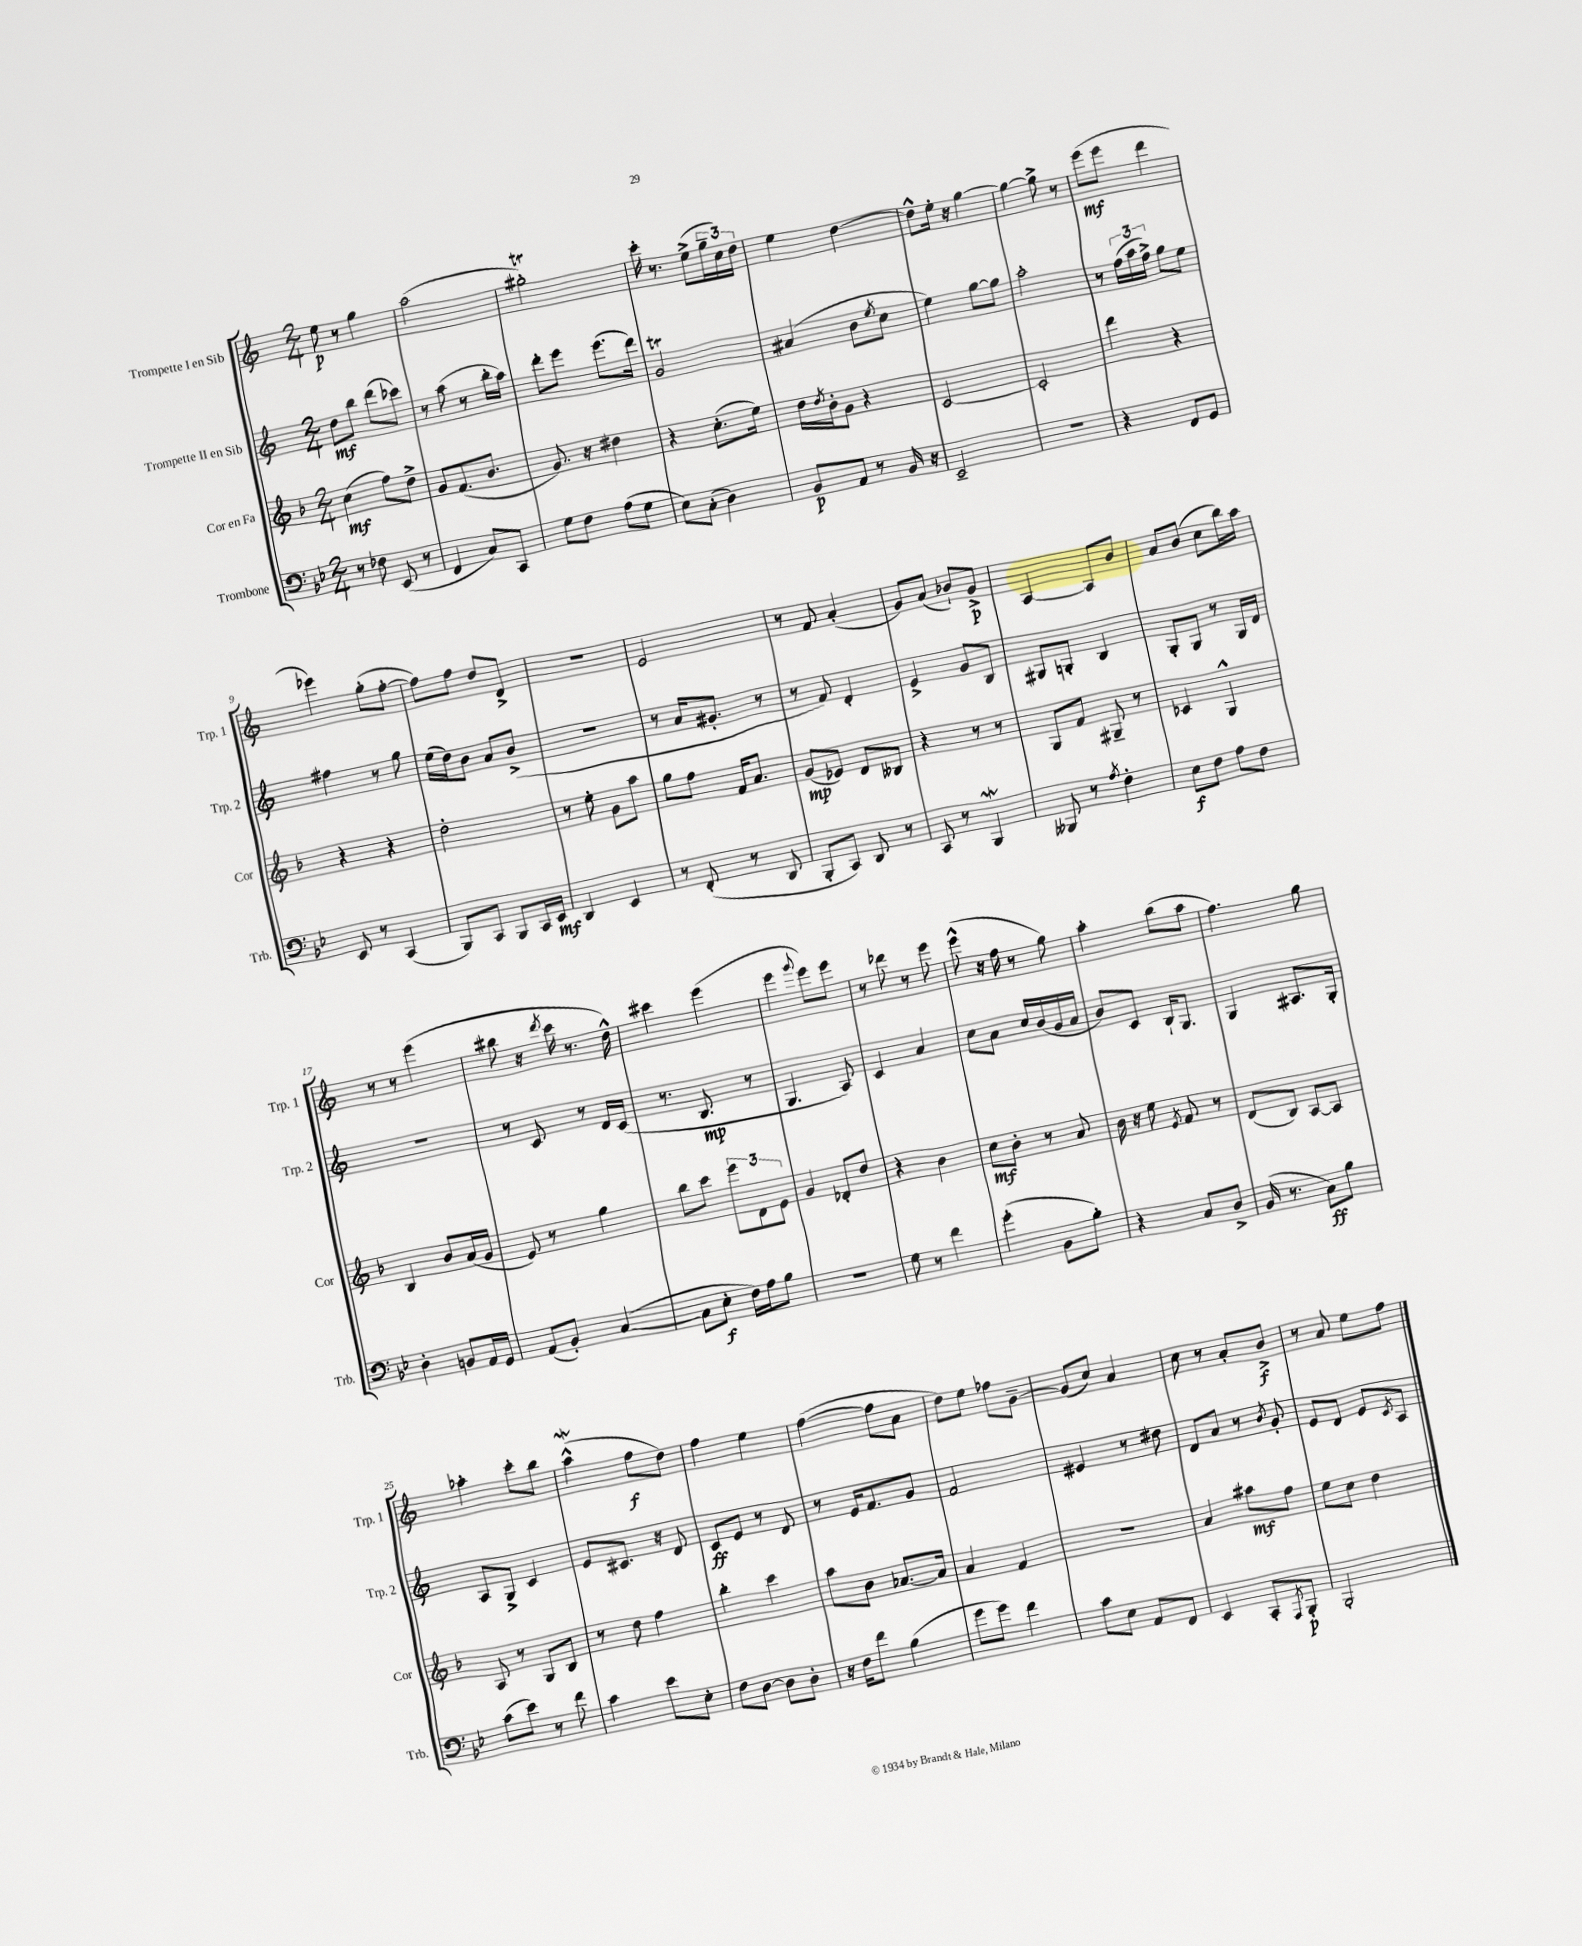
<<
\new StaffGroup <<
\new Staff = "s0" \with { instrumentName = "Trompette I en Sib" shortInstrumentName = "Trp. 1" } {
    \clef treble \key c \major \numericTimeSignature \time 2/4
    e''8\p r8 g''4 |
    a''2( |
    gis''2-.\trill) |
    c'''16-. r8. e''8->( \tuplet 3/2 { g''16-- c''16) d''16 } |
    e''4 d''4~ |
    d''8-^ e''16-. r16 g''4~ |
    g''4~ g''8-> r8 |
    e'''8\mf( e'''8 d'''4 |
    ees'''4) g''8-.( f''8~-. |
    f''8) f''8 d''8 d'8-> |
    R2 |
    e'2 |
    r8 f'8 a'4-.( |
    g'8) a'8( bes'8-!) g'8->\p |
    a4~ a8 b'8 |
    a'8 b'8( c''8 b''16) a''16 |
    r8 r8 e'''4( |
    bis''8 r16 \acciaccatura { d'''8 } c'''16 r8. d''16-^) |
    cis'''4 e'''4( |
    e'''4 \appoggiatura { g'''8 } e'''8) e'''8 |
    r8 des'''8 r8 e'''8 |
    e'''8-^( r16 f''16 r8 g''8) |
    a''4-. b''8( a''8 |
    f''4.) g''8 |
    aes''4-. c'''8-. b''8 |
    a''4-^\mordent( f''8\f d''8) |
    f''4 e''4 |
    f''4~( f''8 a'8 |
    d''8) e''8 fes''8 g'8~-- |
    g'8( c''8) a'4 |
    c''8 r8 a'8-. b'8->\f |
    r8 a'8 e''8 f''8 \bar "|." |
}
\new Staff = "s1" \with { instrumentName = "Trompette II en Sib" shortInstrumentName = "Trp. 2" } {
    \clef treble \key c \major \numericTimeSignature \time 2/4
    d''8\mf b''8 d'''8( ces'''8) |
    r8 a''8( r8 b''16-. a''16) |
    d'''8-. e'''8 e'''8.( d'''16) |
    g'2\trill |
    ais'4( b'8 \acciaccatura { e''8 } c''8 |
    e''4) g''8~ g''8 |
    a''2-. |
    r8 \tuplet 3/2 { f''16( a''16 f''16->) } g''8 e''8 |
    fis''4 r8 g''8 |
    e''16( d''16) b'8 a'8 b'8->( |
    r2 |
    r8 a'16 gis'8.-. r8 |
    r8 f'8) d'4-. |
    e'4-> g'8 b8 |
    gis8 g8-. b4 |
    g8-. g8 r8 g16 d'16 |
    r2 |
    r8 c'8 r8 d'16 c'16( |
    r8. b8.\mp r8 |
    g4. a8) |
    c'4 a'4 |
    c''8 a'8 c''16 b'16( g'16 a'16 |
    b'8) c'8 b16-! g8. |
    g4 ais8. g16-. |
    a8 g8-> c'4 |
    e'8 cis'8. r16 d'8 |
    c'8\ff e'8 r8 d'8 |
    r8 e'16 f'8. g'8 |
    f'2 |
    eis'4 r8 dis''8 |
    d'8 a'8 r8 \acciaccatura { b'8 } g'8-. |
    e'8 d'8 e'8 \acciaccatura { c'8 } a8 \bar "|." |
}
\new Staff = "s2" \with { instrumentName = "Cor en Fa" shortInstrumentName = "Cor" } {
    \clef treble \key f \major \numericTimeSignature \time 2/4
    c''4\mf( f''8) d''8-> |
    g'8 f'8.( bes'8. |
    g'8.) r16 dis''4 |
    r4 c''8.-.( e''16) |
    d''16 \acciaccatura { d''8 } bes'16-. g'8 r4 |
    c'2~ |
    c'2-. |
    d'''4 r4 |
    r4 r4 |
    d''2-. |
    r8 e''8-. g'8 a''8 |
    g''8 f''8 f'16 a'8. |
    g'8\mp( ees'8) d'8 beses8 |
    r4 r8 r8 |
    g8 f'8 gis8-- r8 |
    ces'4 g4-^ |
    bes4 bes'8 a'16( g'16 |
    e'8) r8 g''4 |
    bes''8 c'''8 \tuplet 3/2 { e'''8 d'8 e'8 } |
    g'4 des'8-. d''8 |
    r4 bes'4 |
    c''8\mf bes'8-. r8 a'8 |
    bes'16 r16 e''8 \acciaccatura { e'8 } f'8 r8 |
    d'8( bes8) a8~ a8 |
    a8 r8 g8 bes8 |
    r8 d''8 f''4 |
    bes''4-. c'''4 |
    a''8 bes'8 aes'8.~ aes'16 |
    a'4 f'4 |
    R2 |
    a'4 ais''8\mf f''8 |
    e''8 c''8 d''4 \bar "|." |
}
\new Staff = "s3" \with { instrumentName = "Trombone" shortInstrumentName = "Trb." } {
    \clef bass \key bes \major \numericTimeSignature \time 2/4
    r8 fes8 ees,8( r8 |
    f,4 c8) c,8 |
    g8 f8 a8( g8 |
    ees8) c8-.( d4) |
    bes,8\p a,8 r8 bes,16 r16 |
    ees,2-- |
    r2 |
    r4 f,8 g,8 |
    ees,8 r8 c,4( |
    bes,,8) c,8 bes,,8 c,16 ees,16\mf |
    d,4 ees,4 |
    r8 f,8-.( r8 d,8 |
    bes,,8-. c,8) d,8 r8 |
    c,8 r8 bes,,4\mordent |
    beses,,8 r8 \acciaccatura { a8 } f4-. |
    ees8\f f8 a8 f8 |
    d4-. b,8 a,16 g,16 |
    a,8( bes,8-.) c4~( |
    c8 ees8-.\f f16) a16 bes8 |
    R2 |
    g8 r8 f'4 |
    g'4-.( bes,8 bes8-.) |
    r4 c8 d8-> |
    bes,16( r8. c8\ff) bes8 |
    c'8( ees'8) r8 f'8 |
    c'4 ees'8 ees8-. |
    f8 d8~ d8 d8-. |
    r16 f16 f'8 bes4( |
    g'8 g'8) f'4 |
    c'8 ees8 a,8 f,8 |
    ees,4 c,8-. \acciaccatura { a,,8 } bes,,8-.\p |
    bes,,2-. \bar "|." |
}
>>
>>
